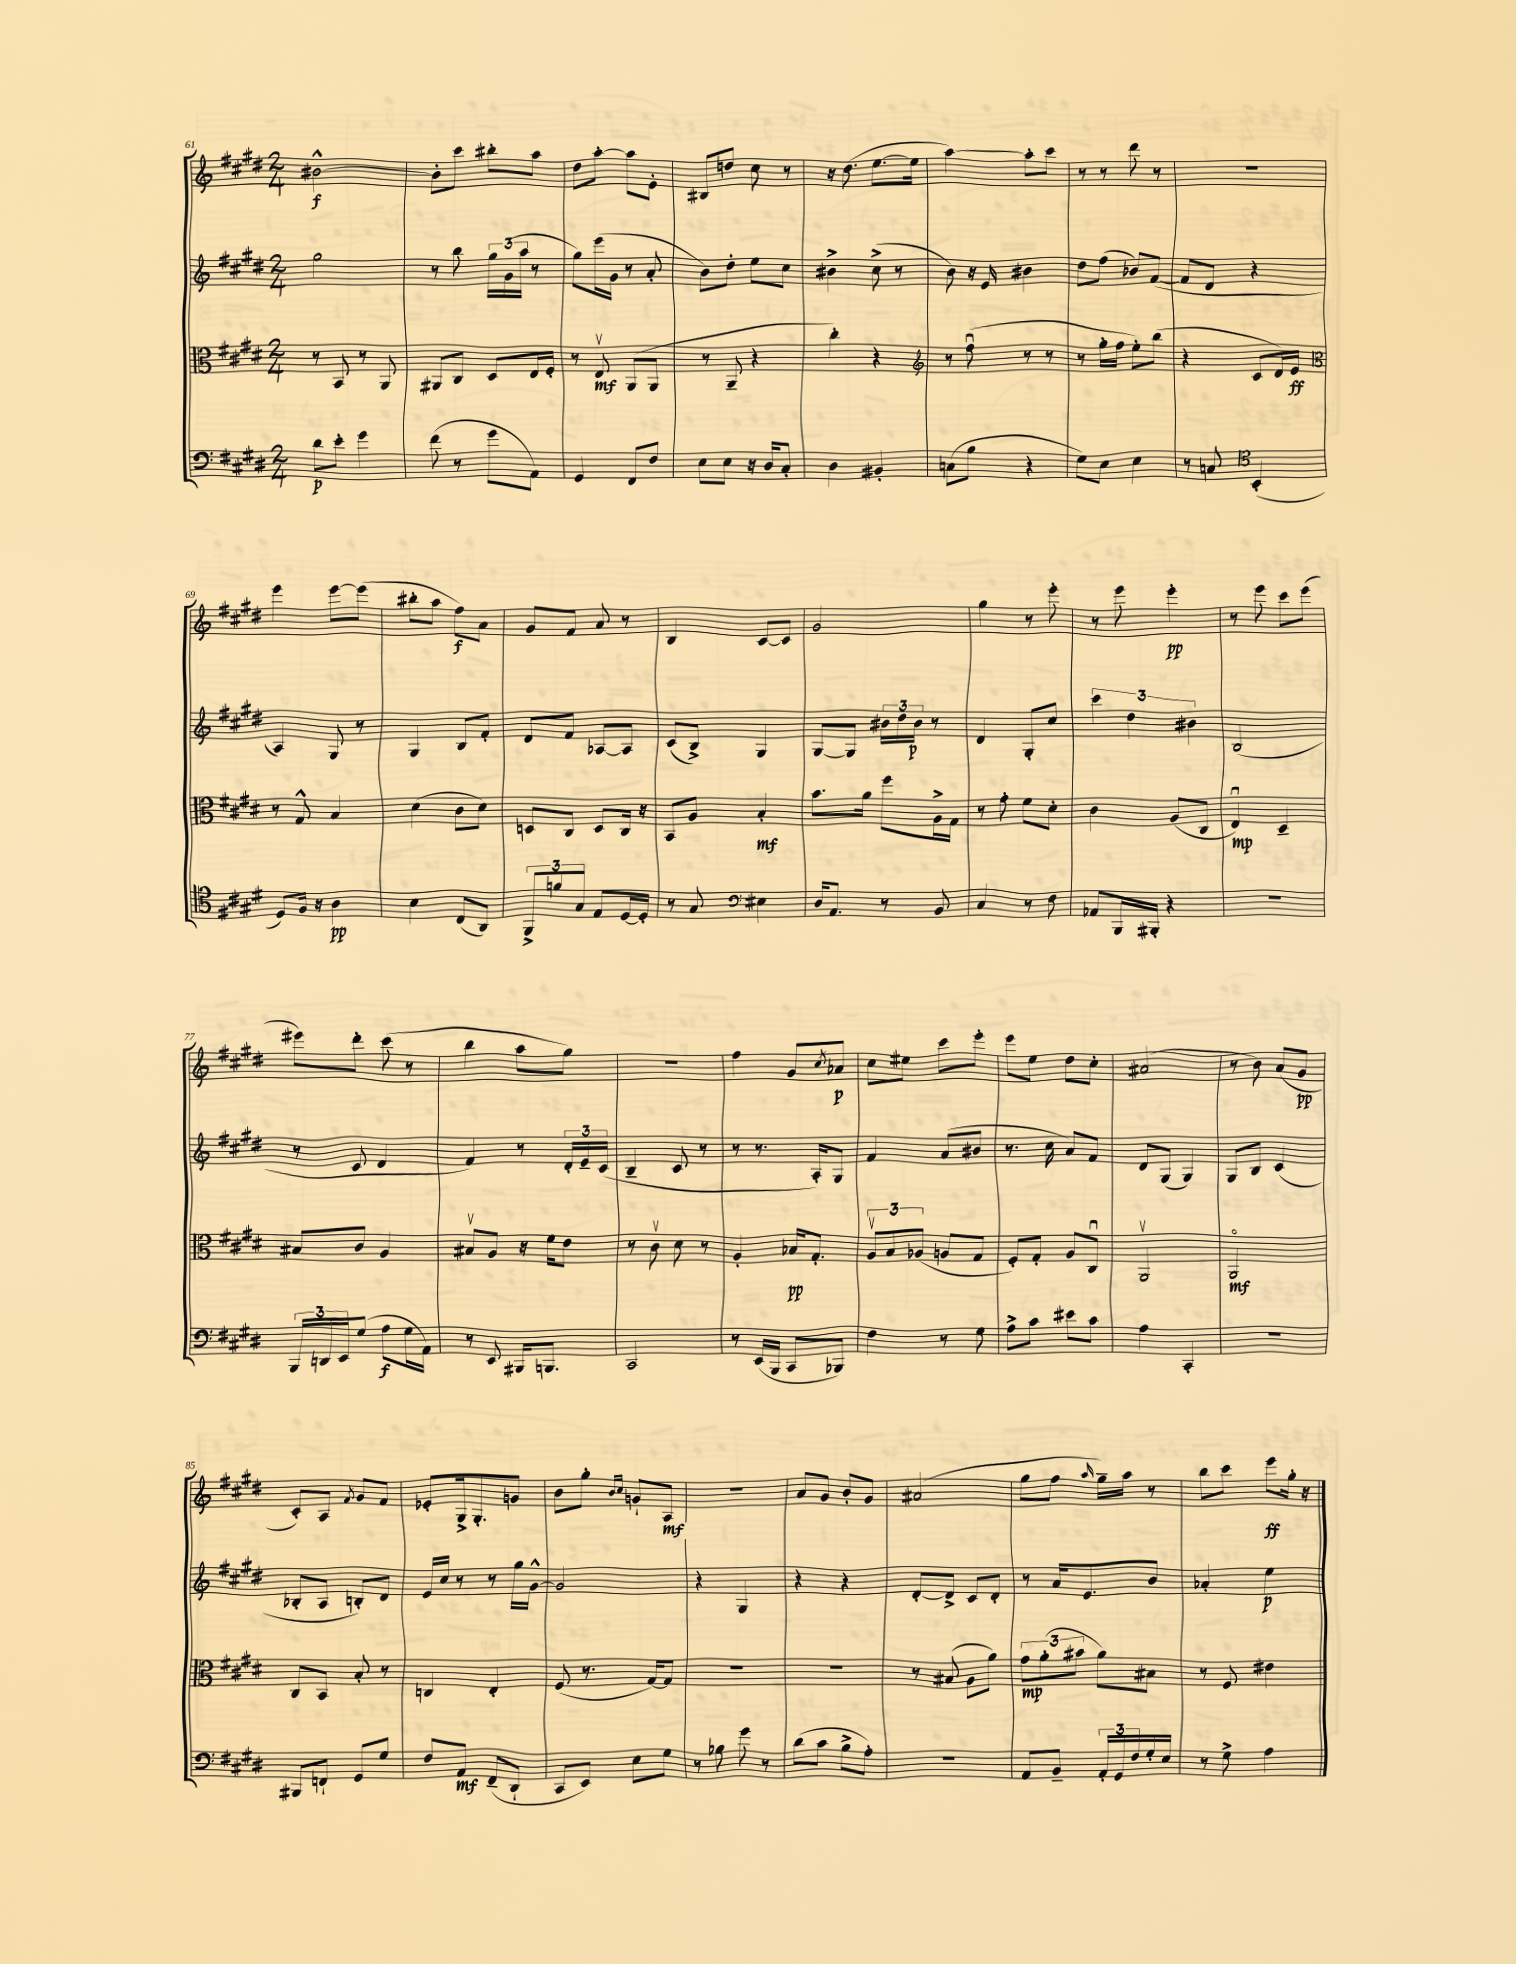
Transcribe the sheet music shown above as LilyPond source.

<<
\new StaffGroup <<
\new Staff = "s0" {
    \clef treble \key e \major \numericTimeSignature \time 2/4
    bis'2~-^\f |
    bis'8-. cis'''8 bis''8-. a''8 |
    dis''8 a''8~-. a''8 e'8-. |
    bis8 d''8 cis''8 r8 |
    r16 dis''8.( e''8.~ e''16 |
    a''4~) a''8-. cis'''8 |
    r8 r8 dis'''8 r8 |
    r2 |
    e'''4 e'''8~ e'''8( |
    bis''8-. a''8 fis''8\f) a'8 |
    gis'8 fis'8 a'8 r8 |
    b4 cis'8~ cis'8 |
    gis'2 |
    gis''4 r8 e'''8-. |
    r8 e'''8 e'''4-.\pp |
    r8 e'''8 cis'''8 e'''8( |
    eis'''8) dis'''8-. cis'''8( r8 |
    b''4 a''8 gis''8) |
    R2 |
    fis''4 gis'8 \acciaccatura { cis''8 } aes'8\p |
    cis''8 eis''8 cis'''8 e'''8-. |
    e'''8 e''8 dis''8 cis''8-. |
    ais'2( |
    r8 b'8) a'8( gis'8\pp |
    cis'8-.) a8 \acciaccatura { fis'8 } gis'8 fis'8 |
    ees'8-. gis16-> gis8.-. g'8 |
    b'8 gis''8-. \grace { b'16 cis''16 } g'8-! a8\mf |
    r2 |
    a'8 gis'8 b'8-. gis'8 |
    ais'2( |
    gis''8 fis''8 \grace { a''16 } gis''16--) a''16 r8 |
    b''8 cis'''8 e'''8\ff gis''16-. r16 \bar "|." |
}
\new Staff = "s1" {
    \clef treble \key e \major \numericTimeSignature \time 2/4
    gis''2 |
    r8 b''8 \tuplet 3/2 { gis''16 gis'16( a''16 } r8 |
    gis''8) e'''16( gis'16 r8 a'8-. |
    b'8) dis''8-. e''8 cis''8 |
    bis'4-> cis''8->( r8 |
    b'8) r16 e'16 bis'4 |
    dis''8 fis''8( bes'8) fis'8~( |
    fis'8 dis'8 r4 |
    a4) gis8 r8 |
    gis4 b8 fis'8-. |
    dis'8 fis'8 aes8~ aes8 |
    cis'8( b8->) gis4 |
    gis8~ gis8 \tuplet 3/2 { bis'16 dis''16 bis'16\p } r8 |
    dis'4 gis8-. cis''8 |
    \tuplet 3/2 { cis'''4 dis''4 bis'4 } |
    b2( |
    r8 cis'8 dis'4 |
    fis'4) r8 \tuplet 3/2 { dis'16-. e'16-- cis'16( } |
    b4-- cis'8 r8 |
    r8 r8. a16-.) gis8 |
    fis'4 a'8( bis'8 |
    r8. cis''16 a'8) fis'8 |
    dis'8 gis8( gis4) |
    gis8 b8 cis'4( |
    bes8-. a8 b8-.) dis'8 |
    e'16 cis''16 r8 r8 gis''16 gis'16~-^ |
    gis'2 |
    r4 gis4 |
    r4 r4 |
    dis'8~-. dis'8-> cis'8 dis'8-. |
    r8 a'16 e'8. b'8 |
    aes'4-. e''4\p \bar "|." |
}
\new Staff = "s2" {
    \clef alto \key e \major \numericTimeSignature \time 2/4
    r8 b,8 r8 a,8 |
    ais,8 cis8 dis8 e16 fis16-. |
    r8 e8\upbow\mf a,8( a,8 |
    r8 a,8-- r4 |
    cis''4-.) r4 |
    \clef treble r8 fis''8\downbow( r8 r8 |
    r8 gis''16-. fis''16 e''8-.) b''8( |
    r4 cis'8 dis'16) e'16\ff |
    \clef alto r8 gis8-^ b4 |
    dis'4( cis'8 dis'8) |
    d8 cis8 d8 cis16 r16 |
    b,8 a8 b4-.\mf |
    b'8. a'16 fis''8 a16-> gis16 |
    r8 gis'8-. fis'8 dis'8-. |
    cis'4 a8( cis8 |
    e4\downbow\mp) dis4-- |
    bis8 cis'8 a4 |
    bis8\upbow a8 r16 fis'16 e'8 |
    r8 cis'8\upbow dis'8 r8 |
    a4-. bes16\pp gis8.-. |
    \tuplet 3/2 { a8\upbow b8 aes8( } a8 gis8 |
    fis8-.) gis8-. a8 cis8\downbow |
    a,2\upbow |
    a,2\flageolet\mf |
    cis8 b,8 b8-. r8 |
    c4 e4-. |
    fis8( r8. gis16~) gis8 |
    r2 |
    r2 |
    r8 bis8( a8 a'8) |
    \tuplet 3/2 { gis'8\mp a'8-.( bis'8 } a'8) bis8 |
    r8 fis8 eis'4 \bar "|." |
}
\new Staff = "s3" {
    \clef bass \key e \major \numericTimeSignature \time 2/4
    dis'8\p e'8-. gis'4 |
    fis'8( r8 gis'8 a,8) |
    gis,4 fis,8 fis8 |
    e8 e8 r16 dis16 cis8-. |
    dis4 bis,4-. |
    c8( b8 r4 |
    gis8) e8 e4 |
    r8 c8 \clef tenor b,4-.( |
    dis8) fis16 r16 a4\pp |
    b4 cis8( a,8) |
    \tuplet 3/2 { fis,8-> f'8 gis8 } e8 dis16~ dis16-. |
    r8 gis8 \clef bass eis4 |
    dis16 a,8. r8 b,8 |
    cis4 r8 fis8 |
    aes,8 b,,16 bis,,16-. r4 |
    r2 |
    \tuplet 3/2 { b,,16 d,16 e,16 } gis8( a8\f gis16 a,16) |
    r8 e,8 bis,,16 b,,8. |
    cis,2 |
    r8 e,16( b,,16 cis,8 bes,,8) |
    fis4 r8 gis8 |
    a8-> cis'8 eis'8 cis'8 |
    a4 cis,4-. |
    r2 |
    bis,,8 f,8-! gis,8 gis8 |
    fis8 a,8\mf fis,8--( dis,8-! |
    cis,8 e,8) e8 gis8 |
    r8 bes8 gis'8 r8 |
    dis'8( cis'8 b8-> a8-.) |
    R2 |
    a,8 b,8-- \tuplet 3/2 { a,16-. gis,16 fis16 } gis16-. e16 |
    r8 gis8-> a4 \bar "|." |
}
>>
>>
\layout { \context { \Score currentBarNumber = #61 } }
